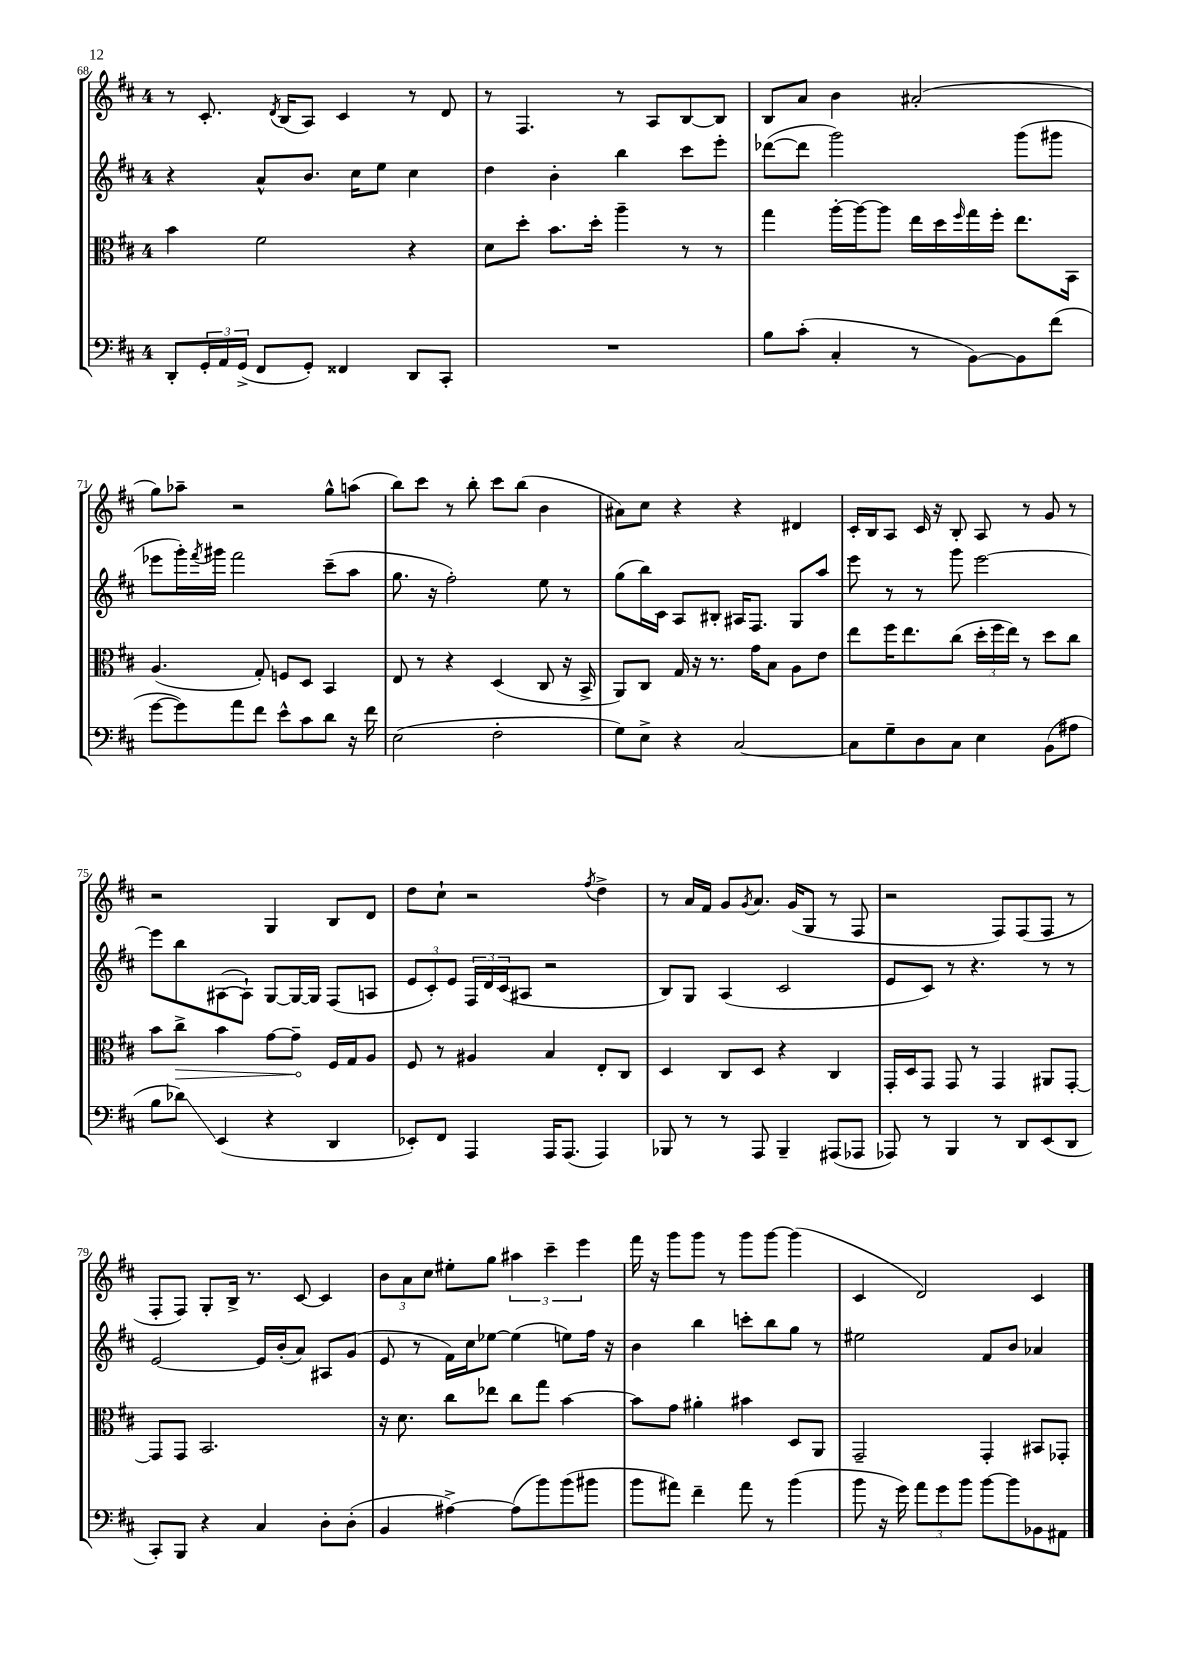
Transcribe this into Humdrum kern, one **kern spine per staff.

**kern	**kern	**kern	**kern
*staff4	*staff3	*staff2	*staff1
*clefF4	*clefC3	*clefG2	*clefG2
*k[f#c#]	*k[f#c#]	*k[f#c#]	*k[f#c#]
*M4/4	*M4/4	*M4/4	*M4/4
8DD'	4b	4r	8r
24GG'	.	.	8.c#'
24AA	.	.	.
(24GG^	.	.	.
8FF#	2f#	8a^^	.
.	.	.	8qd
.	.	.	(16B
8GG')	.	8.b	8A)
4FF##	.	.	4c#
.	.	16cc#	.
.	.	8ee	.
8DD	4r	4cc#	8r
8CC#'	.	.	8d
=	=	=	=
1r	8d	4dd	8r
.	8dd'	.	4.F#
.	8.b	4b'	.
.	16dd'	.	.
.	4aa~	4bb	8r
.	.	.	8A
.	8r	8ccc#	[8B
.	8r	8eee'	8B]
=	=	=	=
8B	4gg	([8ddd-	8B
(8c#'	.	8ddd-]	8a
4C#'	[16aa'	2ggg)	4b
.	16aa_	.	.
.	8aa]	.	.
8r	16ee	.	(2a#'
.	16dd	.	.
.	16qqff#	.	.
[8BB)	16gg	.	.
.	16ff#'	.	.
8BB]	8.ee	(8ggg	.
(8f#	.	8ggg#	.
.	16BB	.	.
=	=	=	=
[8g	(4.A	8eee-	8gg)
8g])	.	16ggg')	8aa-~
.	.	8qfff#	.
.	.	16ggg#	.
8a	.	2fff#	2r
8f#	8G')	.	.
8e^^	8F	.	.
8c#	8D	.	.
8d	4BB	(8ccc#~	8gg^^
16r	.	8aa	(8aa
16f#	.	.	.
=	=	=	=
(2E	8E	8.gg	8bb)
.	8r	.	8ccc#
.	.	16r	.
.	4r	2ff#')	8r
.	.	.	8bb'
2F#'	(4D	.	8ccc#
.	.	.	(8bb
.	8C#	8ee	4b
.	16r	8r	.
.	16BB^	.	.
=	=	=	=
8G)	8AA)	(8gg	8a#)
8E^	8C#	16bb)	8cc#
.	.	16c#	.
4r	16G	8A	4r
.	16r	.	.
.	8.r	8B#'	.
[2C#	.	16A#	4r
.	16g	8.F#	.
.	8B	.	.
.	8A	8G	4d#
.	8e	8aa	.
=	=	=	=
8C#]	8ee	8eee	16c#'
.	.	.	16B
8G~	16ff#	8r	8A
.	8.ee	.	.
8D	.	8r	16c#
.	.	.	16r
8C#	(8cc#	8ggg	8B'
4E	24dd'	[2eee	8A
.	24ff#	.	.
.	24ee)	.	.
.	8r	.	8r
(8BB	8dd	.	8g
8A#	8cc#	.	8r
=	=	=	=
8B	8b	8eee]	2r
8d-)	8cc#^	8bb	.
(4EE	4b	([8A#	.
.	.	8A#`])	.
4r	[8g	[8G	4G
.	8g~]	16G_	.
.	.	16G]	.
4DD	16F#	(8F#	8B
.	16G	.	.
.	8A	8A	8d
=	=	=	=
8EE-')	8F#	12e	8dd
.	.	12c#')	.
8FF#	8r	.	8cc#`
.	.	12e	.
4AAA	4A#	24F#	2r
.	.	24d	.
.	.	(24c#	.
.	.	8A#	.
16AAA	4B	2r	.
(8.AAA	.	.	.
.	.	.	8qff#
4AAA)	8E'	.	4dd^
.	8C#	.	.
=	=	=	=
8BBB-	4D	8B)	8r
8r	.	8G	16a
.	.	.	16f#
8r	8C#	(4A	8g
.	.	.	8qg
8AAA	8D	.	8.a
4BBB-~	4r	2c#	.
.	.	.	(16g
.	.	.	8G
(8AAA#	4C#	.	8r
8AAA-	.	.	8F#
=	=	=	=
8AAA-)	16GG'	8e	2r
.	16D	.	.
8r	8GG	8c#)	.
4BBB	8GG	8r	.
.	8r	4.r	.
8r	4GG	.	8F#)
8DD	.	.	(8F#
(8EE	8AA#	8r	8F#
8DD	[8GG'	8r	8r
=	=	=	=
8CC#')	8GG]	[2e	8F#'
8BBB	8GG	.	8F#)
4r	2.BB	.	8G'
.	.	.	16B^
.	.	.	8.r
4C#	.	16e]	.
.	.	(16b'	.
.	.	8a)	[8c#
8D'	.	8A#	4c#]
(8D'	.	(8g	.
=	=	=	=
4BB	16r	8e	12b
.	8.d	.	.
.	.	.	12a
.	.	8r	.
.	.	.	12cc#
[4A#^)	8cc#	16f#)	8ee#'
.	.	16cc#	.
.	8ee-	[8ee-	8gg
(8A#]	8cc#	(4ee-]	6aa#
8b)	8gg	.	.
.	.	.	6ccc#~
(8b	[4b	8ee)	.
.	.	.	6eee
8b#	.	16ff#	.
.	.	16r	.
=	=	=	=
8b	8b]	4b	16fff#
.	.	.	16r
8a#)	8g	.	8ggg
4f#~	4a#'	4bb	8ggg
.	.	.	8r
8a#	4b#	8ccc'	8ggg
8r	.	8bb	[8ggg
(4b	8D	8gg	(4ggg]
.	8AA	8r	.
=	=	=	=
8b	2GG~	2ee#	4c#
16r	.	.	.
16g)	.	.	.
12a	.	.	2d)
12g	.	.	.
12b	.	.	.
[8b	4GG'	8f#	.
8b]	.	8b	.
8BB-	8BB#	4a-	4c#
8AA#	8GG-'	.	.
==	==	==	==
*-	*-	*-	*-
